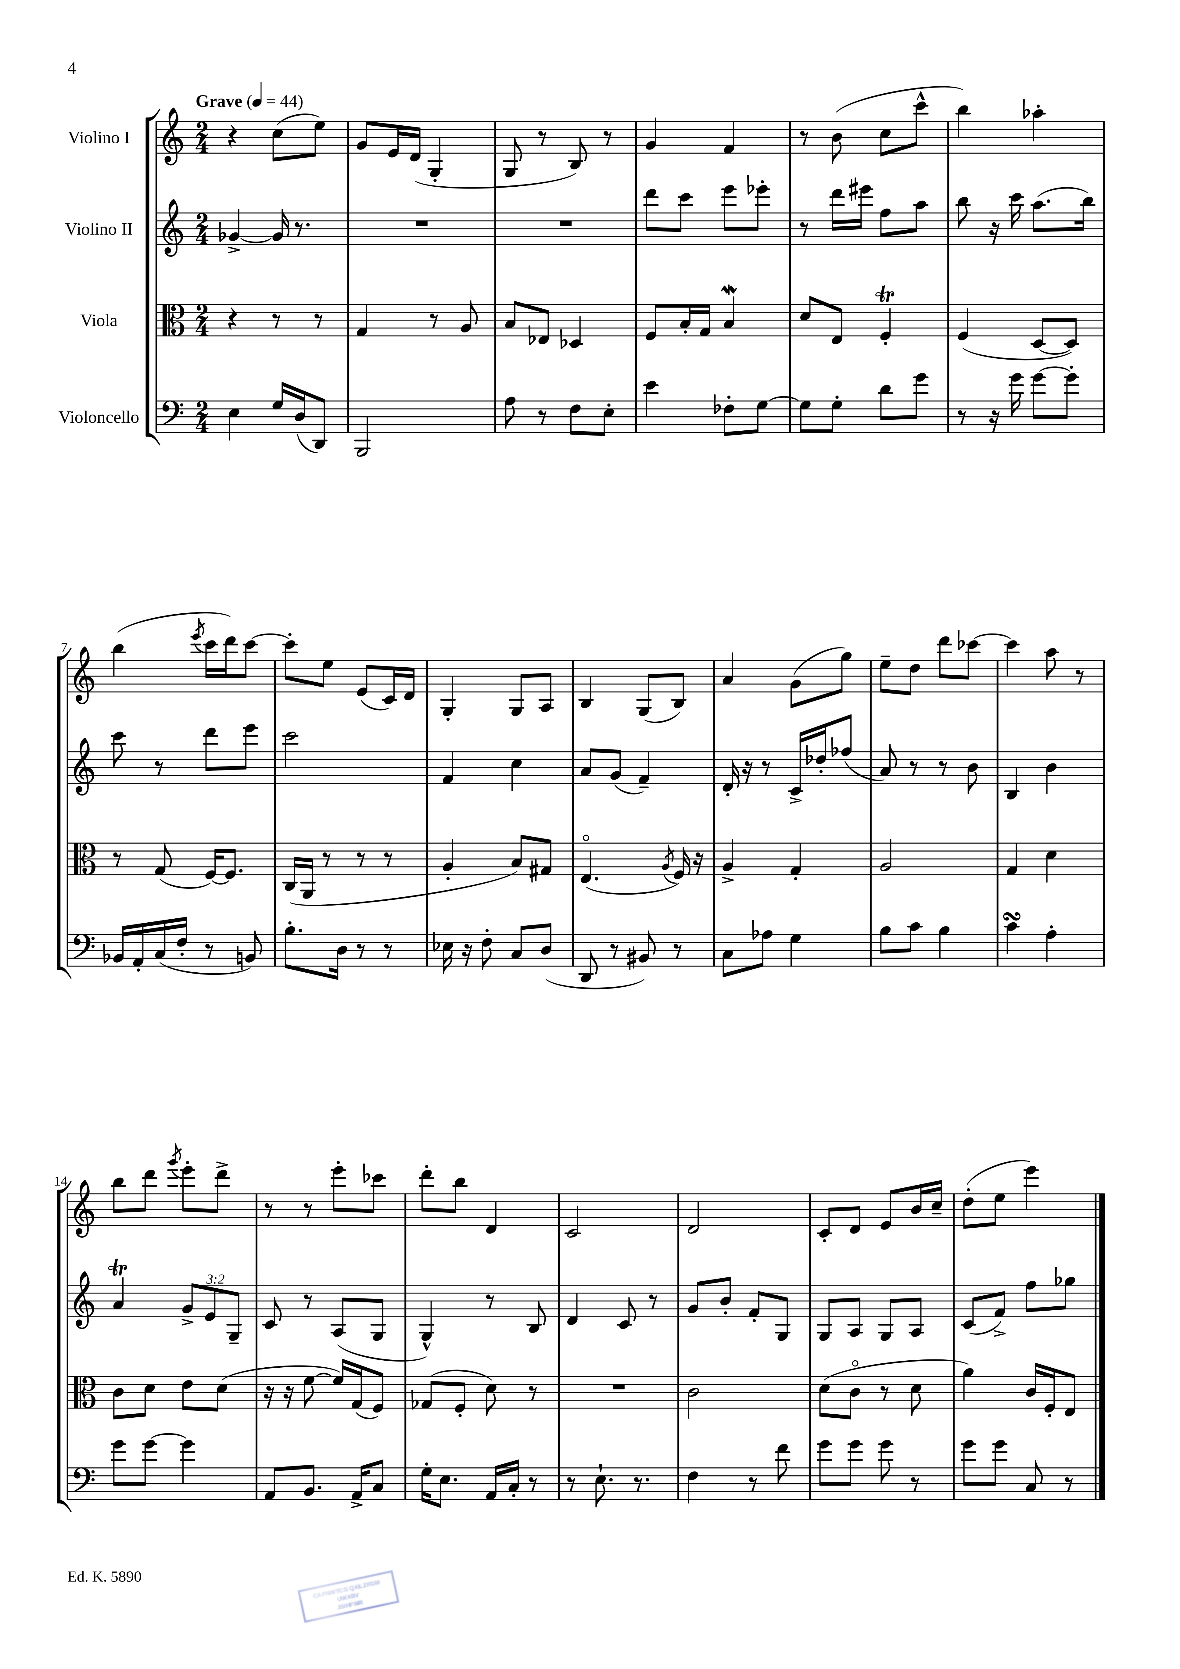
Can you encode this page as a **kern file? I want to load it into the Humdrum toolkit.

**kern	**kern	**kern	**kern
*part4	*part3	*part2	*part1
*staff4	*staff3	*staff2	*staff1
*I"Violoncello	*I"Viola	*I"Violino II	*I"Violino I
*clefF4	*clefC3	*clefG2	*clefG2
*k[]	*k[]	*k[]	*k[]
*M2/4	*M2/4	*M2/4	*M2/4
*MM44	*MM44	*MM44	*MM44
=1	=1	=1	=1
!	!	!	!LO:TX:a:B:t=Grave
4E\	4r	[4g-X^/	4r
16G/LL	8r	16g-/]	(8cc\L
(16D/J	.	8.r	.
8DD/J)	8r	.	8ee\J)
=2	=2	=2	=2
2BBB/	4G/	2r	8g/L
.	.	.	16e/L
.	.	.	(16d/JJ
.	8r	.	4G'/
.	8A/	.	.
=3	=3	=3	=3
8A\	8B/L	2r	8G/
8r	8E-X/J	.	8r
8F\L	4D-X/	.	8B/)
8E'\J	.	.	8r
=4	=4	=4	=4
4e\	8F/L	8ddd\L	4g/
.	16B'/L	8ccc\J	.
.	16G/JJ	.	.
8F-X'\L	4BW/	8eee\L	4f/
[8G\J	.	8eee-X'\J	.
=5	=5	=5	=5
8G\L]	8d/L	8r	8r
8G'\J	8E/J	16ddd\LL	(8b\
.	.	16eee#X\JJ	.
8d\L	4FT'/	8ff\L	8cc\L
8g\J	.	8aa\J	8ccc^^\J
=6	=6	=6	=6
8r	(4F/	8bb\	4bb\)
16r	.	16r	.
16g\	.	16ccc\	.
[8g\L	[8D/L	(8.aa\L	4aa-X'\
8g'\J]	8D/J])	.	.
.	.	16bb\Jk)	.
!!LO:LB:g=z
=7	=7	=7	=7
16BB-X/LL	8r	8ccc\	(4bb\
16AA'/	.	.	.
(16C/	(8G/	8r	.
16F'/JJ	.	.	.
.	.	.	8qeee/
8r	[16F/KL)	8ddd\L	16ccc\LL
.	8.F/J]	.	16ddd\J)
8BBn/)	.	8eee\J	[8ccc\J
=8	=8	=8	=8
8.B'\L	(16C/LL	2ccc\	8ccc'\L]
.	16AA/JJ	.	.
.	8r	.	8ee\J
16D\Jk	.	.	.
8r	8r	.	(8e/L
8r	8r	.	16c/L)
.	.	.	16d/JJ
=9	=9	=9	=9
16E-X\	4A'/	4f/	4G'/
16r	.	.	.
8F'\	.	.	.
8C/L	8B/L)	4cc\	8G/L
(8D/J	8G#X/J	.	8A/J
=10	=10	=10	=10
8DD/	(4.E/	8a/L	4B/
8r	.	(8g/J	.
8BB#X/)	.	4f~/)	(8G/L
.	8qA/	.	.
8r	16F/)	.	8B/J)
.	16r	.	.
=11	=11	=11	=11
8C\L	4A^/	16d'/	4a/
.	.	16r	.
8A-X\J	.	8r	.
4G\	4G'/	16c^/LL	(8g\L
.	.	16dd-X'/J	.
.	.	(8ff-X/J	8gg\J)
=12	=12	=12	=12
8B\L	2A/	8a/)	8ee~\L
8c\J	.	8r	8dd\J
4B\	.	8r	8ddd\L
.	.	8b\	[8ccc-X\J
=13	=13	=13	=13
4csSSs\	4G/	4B/	4ccc-\]
4A'\	4d\	4b\	8aa\
.	.	.	8r
!!LO:LB:g=z
=14	=14	=14	=14
8g\L	8c\L	4aT/	8bb\L
[8g\J	8d\J	.	8ddd\J
.	.	.	8qggg/
4g\]	8e\L	12g^/L	8eee'\L
.	.	12e/	.
.	(8d\J	.	8ddd^\J
.	.	12G~/J	.
=15	=15	=15	=15
8AA/L	16r	8c/	8r
.	16r	.	.
8.BB/J	[8f\	8r	8r
.	16f/LL])	(8A/L	8eee'\L
16AA^/KL	(16G/J	.	.
8C/J	8F/J)	8G/J	8ccc-X\J
=16	=16	=16	=16
16G'\KL	(8G-X/L	4G^^/)	8ddd'\L
8.E\J	.	.	.
.	8F'/J	.	8bb\J
16AA/LL	8d\)	8r	4d/
16C'/JJ	.	.	.
8r	8r	8B/	.
=17	=17	=17	=17
8r	2r	4d/	2c/
8.E`\	.	.	.
.	.	8c/	.
8.r	.	.	.
.	.	8r	.
=18	=18	=18	=18
4F\	2c\	8g/L	2d/
.	.	8b'/J	.
8r	.	8f'/L	.
8f\	.	8G/J	.
=19	=19	=19	=19
8g\L	(8d\L	8G/L	8c'/L
8g\J	8c\J	8A/J	8d/J
8g\	8r	8G/L	8e/L
8r	8d\	8A/J	16b/L
.	.	.	16cc~/JJ
=20	=20	=20	=20
8g\L	4a\)	(8c/L	(8dd'\L
8g\J	.	8f^/J)	8ee\J
8C/	16c/LL	8ff\L	4eee\)
.	16F'/J	.	.
8r	8E/J	8gg-X\J	.
==	==	==	==
*-	*-	*-	*-
